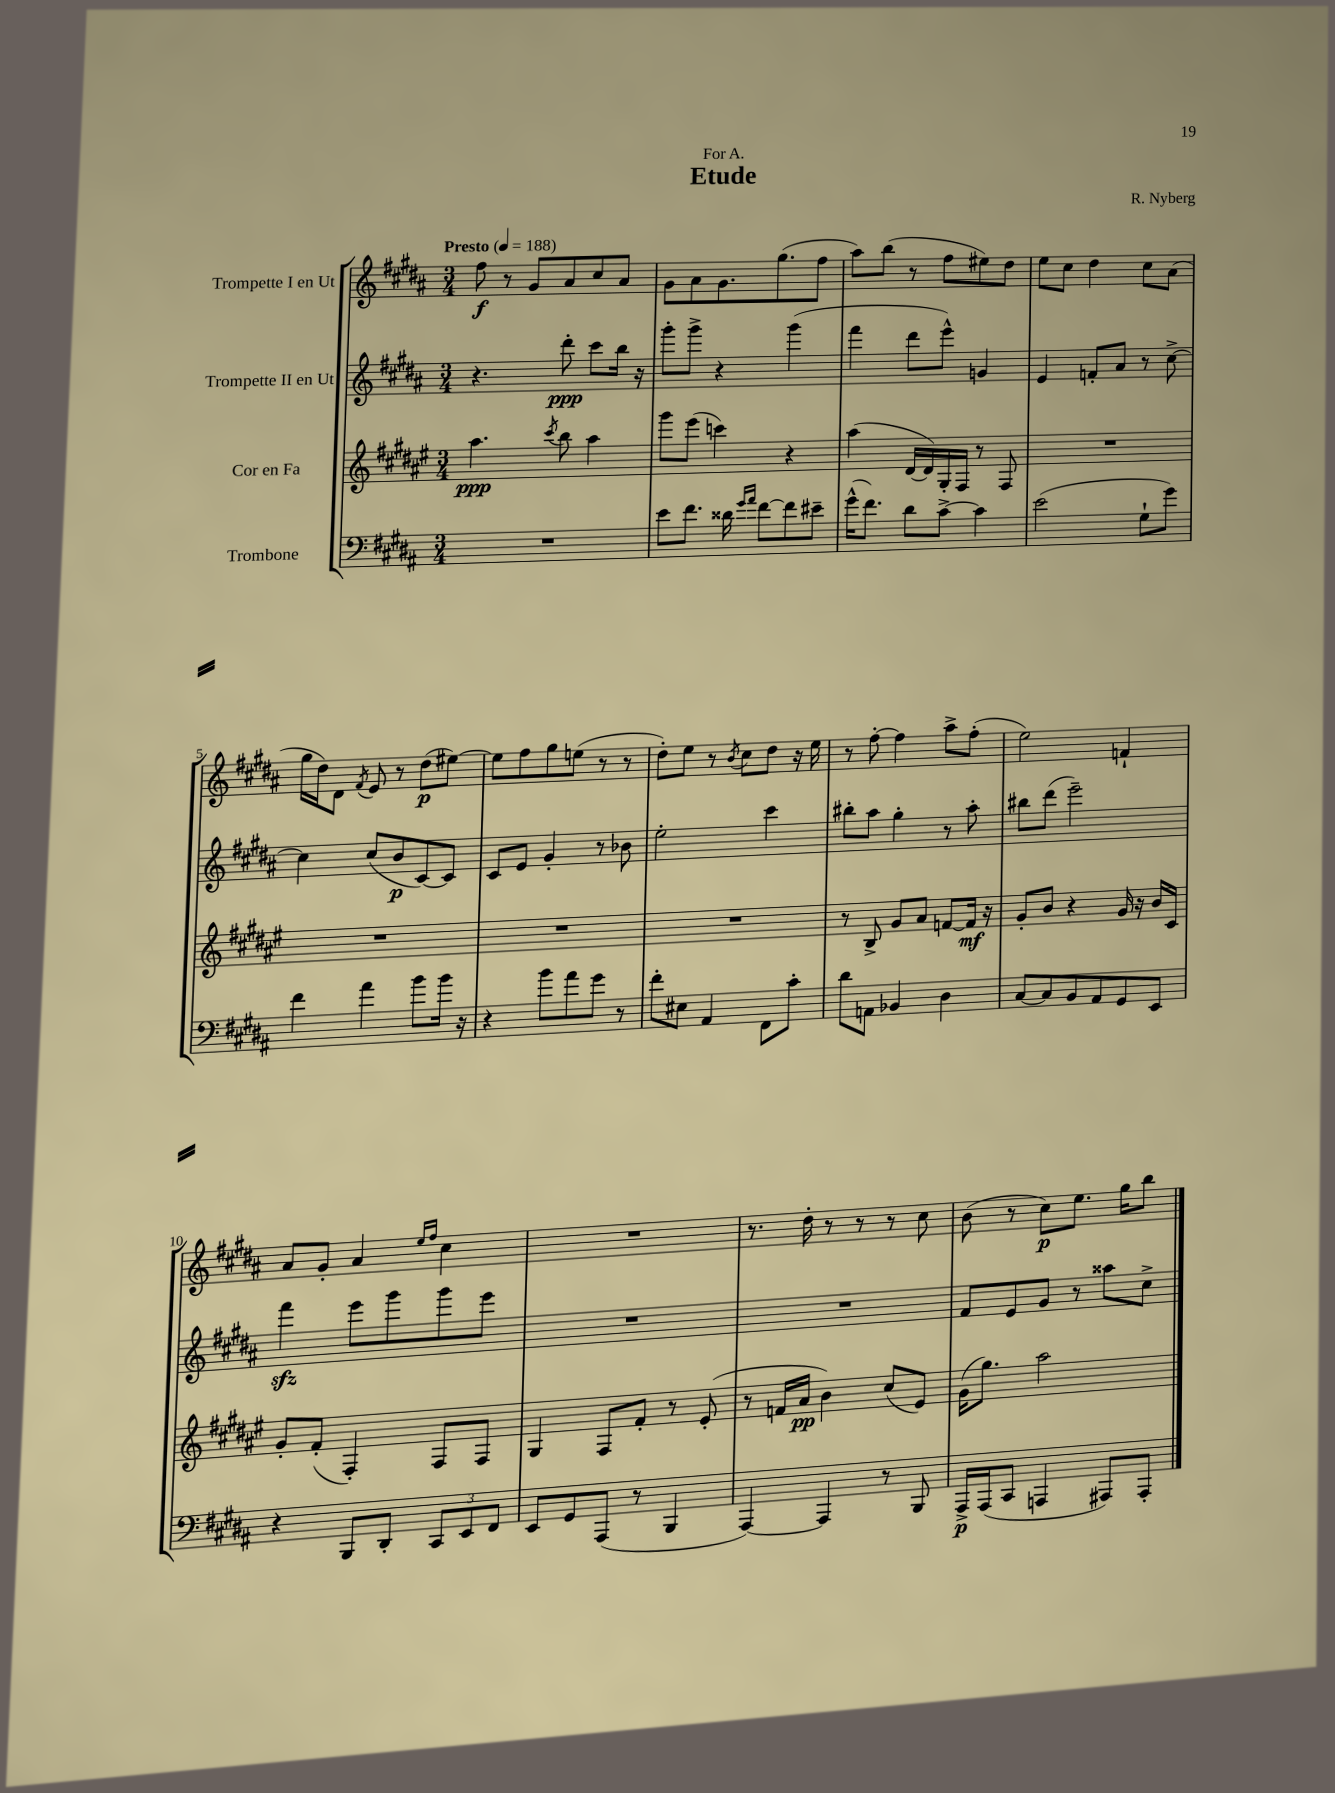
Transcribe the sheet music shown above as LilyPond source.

\header { title = "Etude" composer = "R. Nyberg" dedication = "For A." }
<<
\new StaffGroup <<
\new Staff = "s0" \with { instrumentName = "Trompette I en Ut" } {
    \clef treble \key b \major \numericTimeSignature \time 3/4 \tempo "Presto" 4 = 188
    fis''8\f r8 gis'8 ais'8 cis''8 ais'8 |
    gis'8 ais'8 gis'8. gis''8.( fis''8 |
    ais''8) b''8( r8 fis''8 eis''8) dis''8 |
    e''8 cis''8 dis''4 cis''8 ais'8( |
    gis''16 dis''16) dis'8 \acciaccatura { fis'8 } e'8 r8 dis''8\p( eis''8~) |
    eis''8 fis''8 gis''8 e''8( r8 r8 |
    dis''8-.) e''8 r8 \acciaccatura { b'8 } cis''8 dis''8 r16 e''16 |
    r8 fis''8~-. fis''4 ais''8-> fis''8-.( |
    e''2) f'4-! |
    ais'8 gis'8-. ais'4 \grace { e''16 fis''16 } cis''4 |
    R2. |
    r8. dis''16-. r8 r8 r8 cis''8 |
    b'8( r8 cis''8\p) e''8. gis''16 b''8 \bar "|." |
}
\new Staff = "s1" \with { instrumentName = "Trompette II en Ut" } {
    \clef treble \key b \major \numericTimeSignature \time 3/4
    r4. dis'''8-.\ppp cis'''8 b''16 r16 |
    gis'''8-. gis'''8-> r4 gis'''4( |
    fis'''4 dis'''8 e'''8-^) g'4 |
    e'4 f'8-. ais'8 r8 cis''8~-> |
    cis''4 cis''8( b'8\p cis'8~) cis'8 |
    cis'8 e'8 gis'4-. r8 bes'8 |
    e''2-. cis'''4 |
    bis''8-. ais''8 gis''4-. r8 ais''8-. |
    bis''8 dis'''8( e'''2--) |
    fis'''4\sfz e'''8 gis'''8 gis'''8 e'''8 |
    R2. |
    R2. |
    fis'8 e'8 gis'8 r8 aisis''8 cis''8-> \bar "|." |
}
\new Staff = "s2" \with { instrumentName = "Cor en Fa" } {
    \clef treble \key fis \major \numericTimeSignature \time 3/4
    ais''4.\ppp \acciaccatura { cis'''8 } b''8 ais''4 |
    gis'''8 eis'''8( c'''4) r4 |
    ais''4( dis'16~ dis'16) gis16-. fis16 r8 fis8 |
    R2. |
    R2. |
    R2. |
    R2. |
    r8 b8-> gis'8 ais'8 f'8~ f'16\mf r16 |
    gis'8-. b'8 r4 gis'16 r16 b'16 cis'16 |
    gis'8-. fis'8-.( fis4-.) fis8 fis8 |
    gis4 fis8 fis'8-. r8 eis'8-.( |
    r8 f'16 ais'16\pp b'4) cis''8( eis'8) |
    gis'16( gis''8.) ais''2 \bar "|." |
}
\new Staff = "s3" \with { instrumentName = "Trombone" } {
    \clef bass \key b \major \numericTimeSignature \time 3/4
    R2. |
    e'8 fis'8. disis'16 \grace { gis'16 ais'16 } fis'8~ fis'8 eis'8-- |
    gis'16-^( fis'8.) dis'8 cis'8~-> cis'4 |
    e'2( gis8-! gis'8) |
    fis'4 ais'4 b'8 b'16 r16 |
    r4 b'8 ais'8 gis'8 r8 |
    fis'8-. eis8 ais,4 fis,8 cis'8-. |
    dis'8 a,8 bes,4 dis4 |
    cis8~ cis8 b,8 ais,8 gis,8 e,8 |
    r4 b,,8 dis,8-. \tuplet 3/2 { cis,8 e,8 fis,8 } |
    e,8 gis,8 ais,,8( r8 b,,4 |
    ais,,4~) ais,,4 r8 b,,8 |
    ais,,16->\p ais,,16( cis,8 a,,4 ais,,8) ais,,8-. \bar "|." |
}
>>
>>
